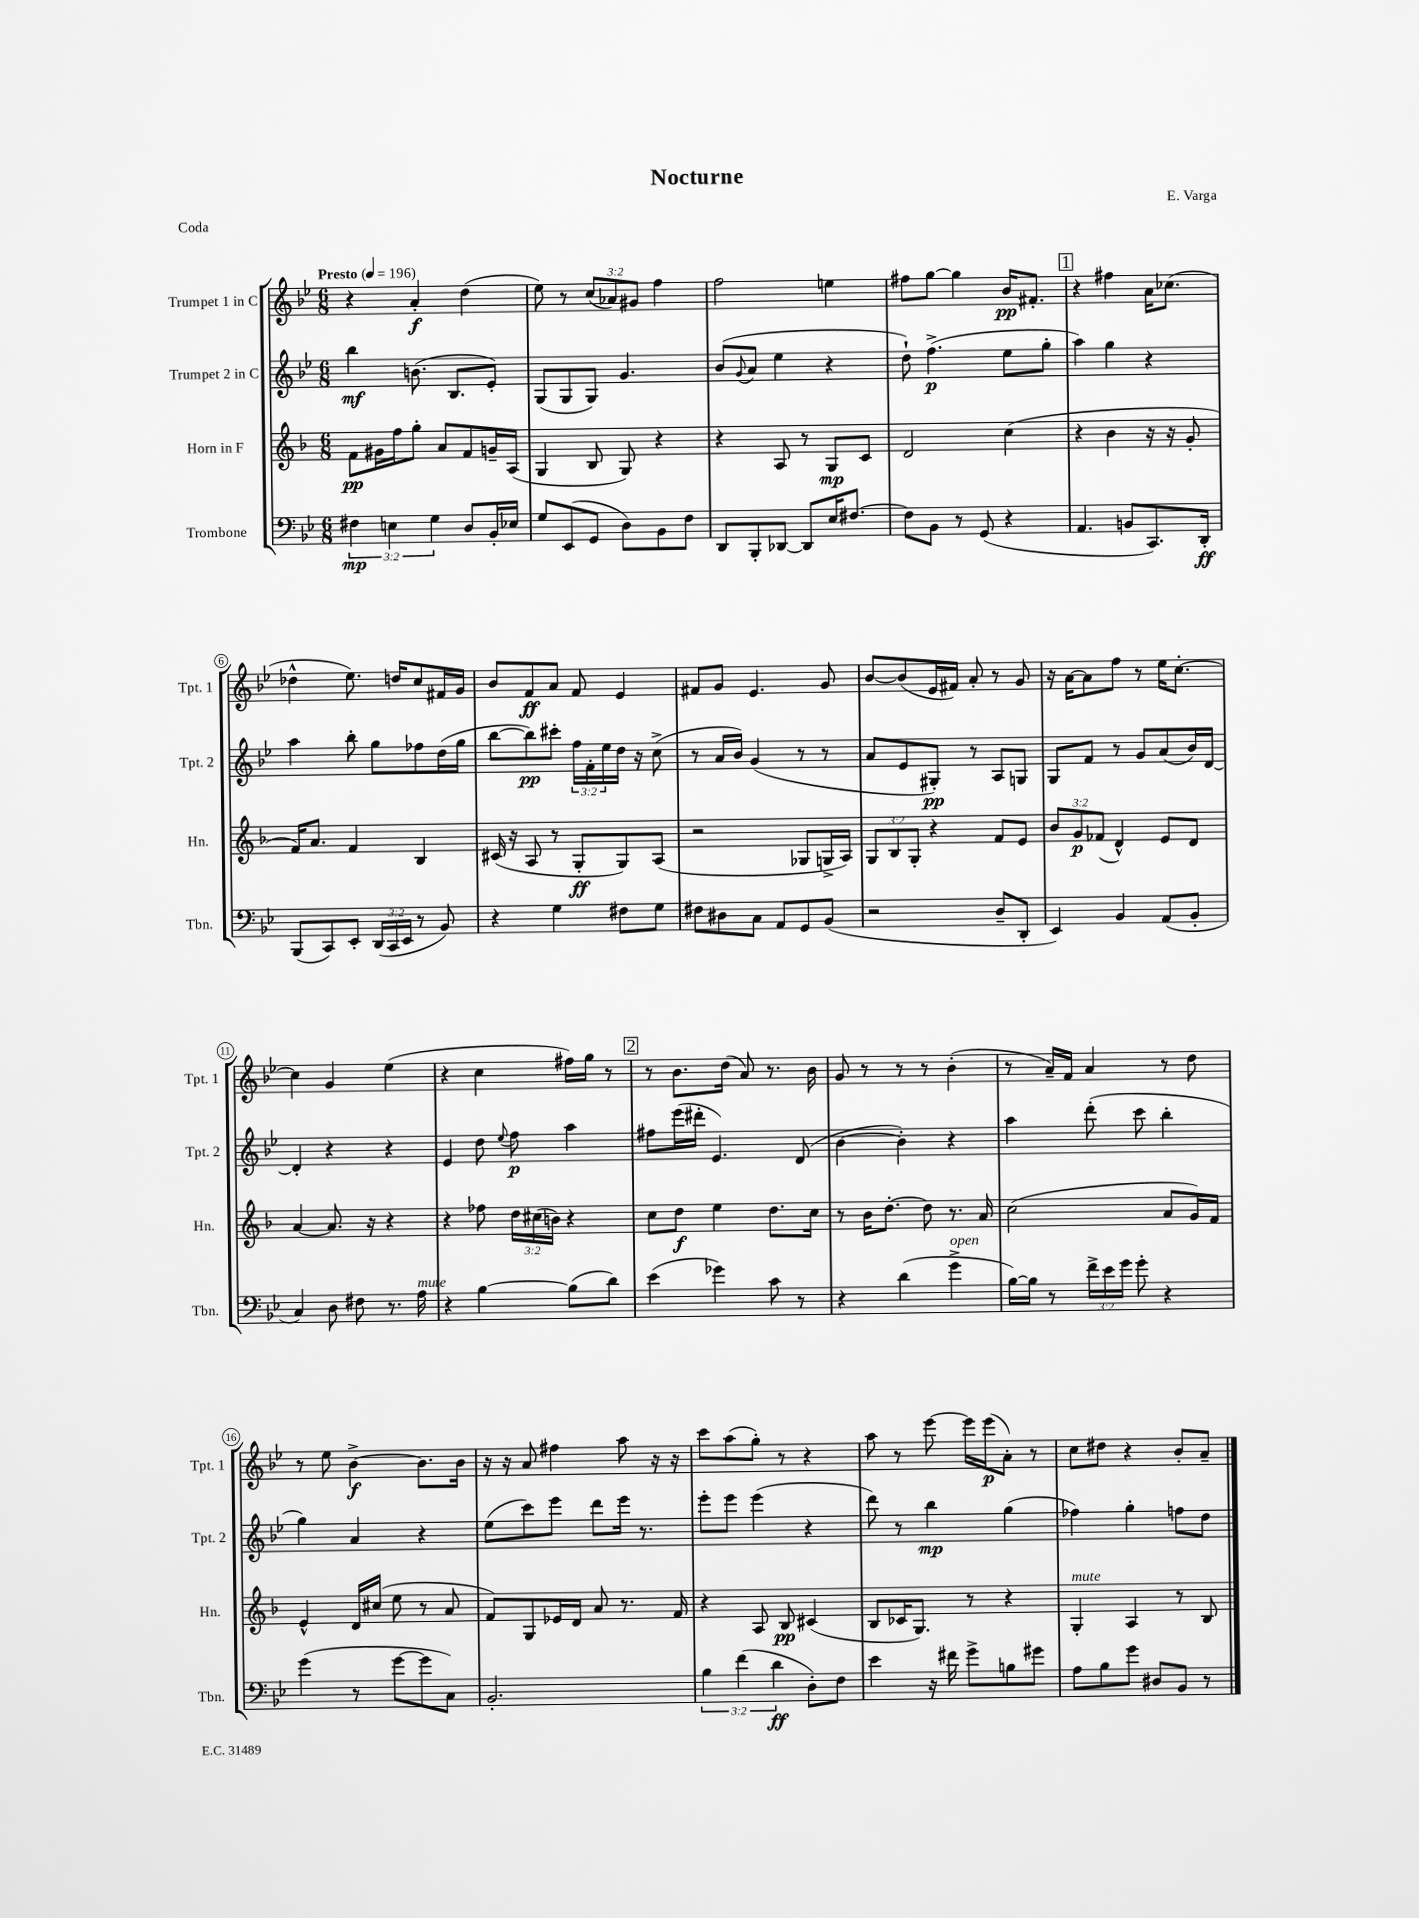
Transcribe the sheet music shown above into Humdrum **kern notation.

**kern	**kern	**kern	**kern
*staff4	*staff3	*staff2	*staff1
*clefF4	*clefG2	*clefG2	*clefG2
*k[b-e-]	*k[b-]	*k[b-e-]	*k[b-e-]
*M6/8	*M6/8	*M6/8	*M6/8
*MM196	*MM196	*MM196	*MM196
6F#	8f	4bb-	4r
.	16g#	.	.
6E	.	.	.
.	16ff	.	.
.	8gg'	(8.b	4a'
6G	.	.	.
.	8a	.	.
.	.	8.B-	.
8D	8f	.	(4dd
16BB-'	16g~	8e-')	.
16E-	(16A	.	.
=	=	=	=
8G	4G	(8G	8ee-)
(8EE-	.	8G	8r
8GG	8B-	8G)	(12cc
.	.	.	12a-)
8D)	8G)	4.g	.
.	.	.	12g#
8BB-	4r	.	4ff
8F	.	.	.
=	=	=	=
8DD	4r	(8b-	2ff
.	.	8qqg	.
8BBB-'	.	8a	.
[8DD-	8A	4ee-	.
8DD-]	8r	.	.
16E-	8G	4r	4ee
[8.F#	.	.	.
.	8c	.	.
=	=	=	=
8F#]	2d	8dd`)	8ff#
8BB-	.	(4.ff^	[8gg
8r	.	.	4gg]
(8GG	.	.	.
4r	(4cc	8ee-	16b-
.	.	.	8.f#'
.	.	8gg'	.
=	=	=	=
4.AA	4r	4aa)	4r
.	4b-	4gg	4ff#
8BB	.	.	.
8.CC)	16r	4r	16a
.	16r	.	(8.cc-
.	8g'	.	.
16DD'	.	.	.
=	=	=	=
(8BBB-	16f)	4aa	4dd-^^
.	8.a	.	.
8CC)	.	.	.
8EE-'	4f	8bb-'	8.ee-)
(24DD	.	8gg	.
24CC	.	.	.
.	.	.	16dd
24EE-	.	.	.
8r	4B-	8ff-	8cc
8BB-)	.	(16dd	16f#
.	.	16gg	16g
=	=	=	=
4r	(16c#	[8bb-	8b-
.	16r	.	.
.	8A	8bb-])	8f
4G	8r	8ccc#'	8a
.	8G'	24ff	8f
.	.	24f'	.
.	.	24ee-	.
8F#	8G)	16dd	4e-
.	.	16r	.
8G	(8A	(8cc^	.
=	=	=	=
8F#	2r	8r	8f#
8D#	.	16a	8g
.	.	16b-)	.
8C	.	(4g	4.e-
8AA	.	.	.
8GG	8G-	8r	.
(8BB-	16G^	8r	8g
.	16A)	.	.
=	=	=	=
2r	12G	8a	[8b-
.	12B-	.	.
.	.	8e-	(8b-]
.	12G'	.	.
.	4r	8G#')	16e-
.	.	.	16f#)
.	.	8r	8a'
8D~	8f	8A	8r
8DD'	8e	8G	8g
=	=	=	=
4EE-)	12b-	8G	16r
.	.	.	[16a
.	12g	.	.
.	.	8f	8a]
.	(12f-	.	.
4BB-	4d^^)	8r	8ff
.	.	8g	8r
(8AA	8e	(8a	16ee-
.	.	.	[8.cc'
8BB-'	8d	16b-)	.
.	.	[16d	.
=	=	=	=
4C)	[4a	4d']	4cc]
8D	8.a]	4r	4g
8F#	.	.	.
.	16r	.	.
8.r	4r	4r	(4ee-
16A	.	.	.
=	=	=	=
4r	4r	4e-	4r
[4B-	8ff-	8dd	4cc
.	.	8qqee-	.
.	24dd	8ff	.
.	(24cc#	.	.
.	24b)	.	.
(8B-]	4r	4aa	16ff#)
.	.	.	16gg
8d)	.	.	8r
=	=	=	=
(4e-	8cc	8ff#	8r
.	8dd	(16eee-	8.b-
.	.	16ddd#'	.
4g-)	4ee	4.e-)	.
.	.	.	(16dd
.	.	.	8a)
8c	8.dd	.	8.r
8r	.	(8d	.
.	16cc	.	16b-
=	=	=	=
4r	8r	[4b-	8g
.	16b-	.	8r
.	[8.dd'	.	.
(4d	.	4b-'])	8r
.	8dd]	.	8r
4g^	8.r	4r	(4b-'
.	16a	.	.
=	=	=	=
[16B-)	(2cc	4aa	8r
16B-]	.	.	.
8r	.	.	16a~)
.	.	.	16f
24f^	.	(8ddd'	4a
24e-	.	.	.
24g	.	.	.
8g'	.	8ccc	.
4r	8a	4bb-'	8r
.	16g)	.	8dd
.	16f	.	.
=	=	=	=
(4g	4e^^	4gg)	8r
.	.	.	8ee-
8r	16d	4a	[4b-^
.	(16cc#	.	.
[8g	8ee	.	.
8g]	8r	4r	8.b-]
8C)	8a	.	.
.	.	.	16b-
=	=	=	=
2.BB-'	8f)	(8ee-	16r
.	.	.	16r
.	8G	8ccc)	8a
.	16e-	8eee-	4ff#
.	16d	.	.
.	8a	8ddd	.
.	8.r	16eee-	8aa
.	.	8.r	.
.	.	.	16r
.	16f	.	16r
=	=	=	=
6B-	4r	8eee-'	8ccc
.	.	8eee-	(8aa
(6f	.	.	.
.	8A	(4eee-	8gg')
6d	.	.	.
.	8B-	.	8r
8D')	(4c#	4r	4r
8F	.	.	.
=	=	=	=
4e-	8B-	8ddd)	8aa
.	16c-	8r	8r
.	8.G)	.	.
16r	.	4bb-	[8eee-
16f#	.	.	.
8g^	8r	.	16eee-]
.	.	.	(16eee-
8B	4r	(4gg	8a')
8g#	.	.	8r
=	=	=	=
8A	4G'	4ff-)	8cc
8B-	.	.	8dd#
8g	4A	4gg'	4r
8D#	.	.	.
8BB-	8r	8ff	8b-'
8r	8B-	8dd	8a~
==	==	==	==
*-	*-	*-	*-
